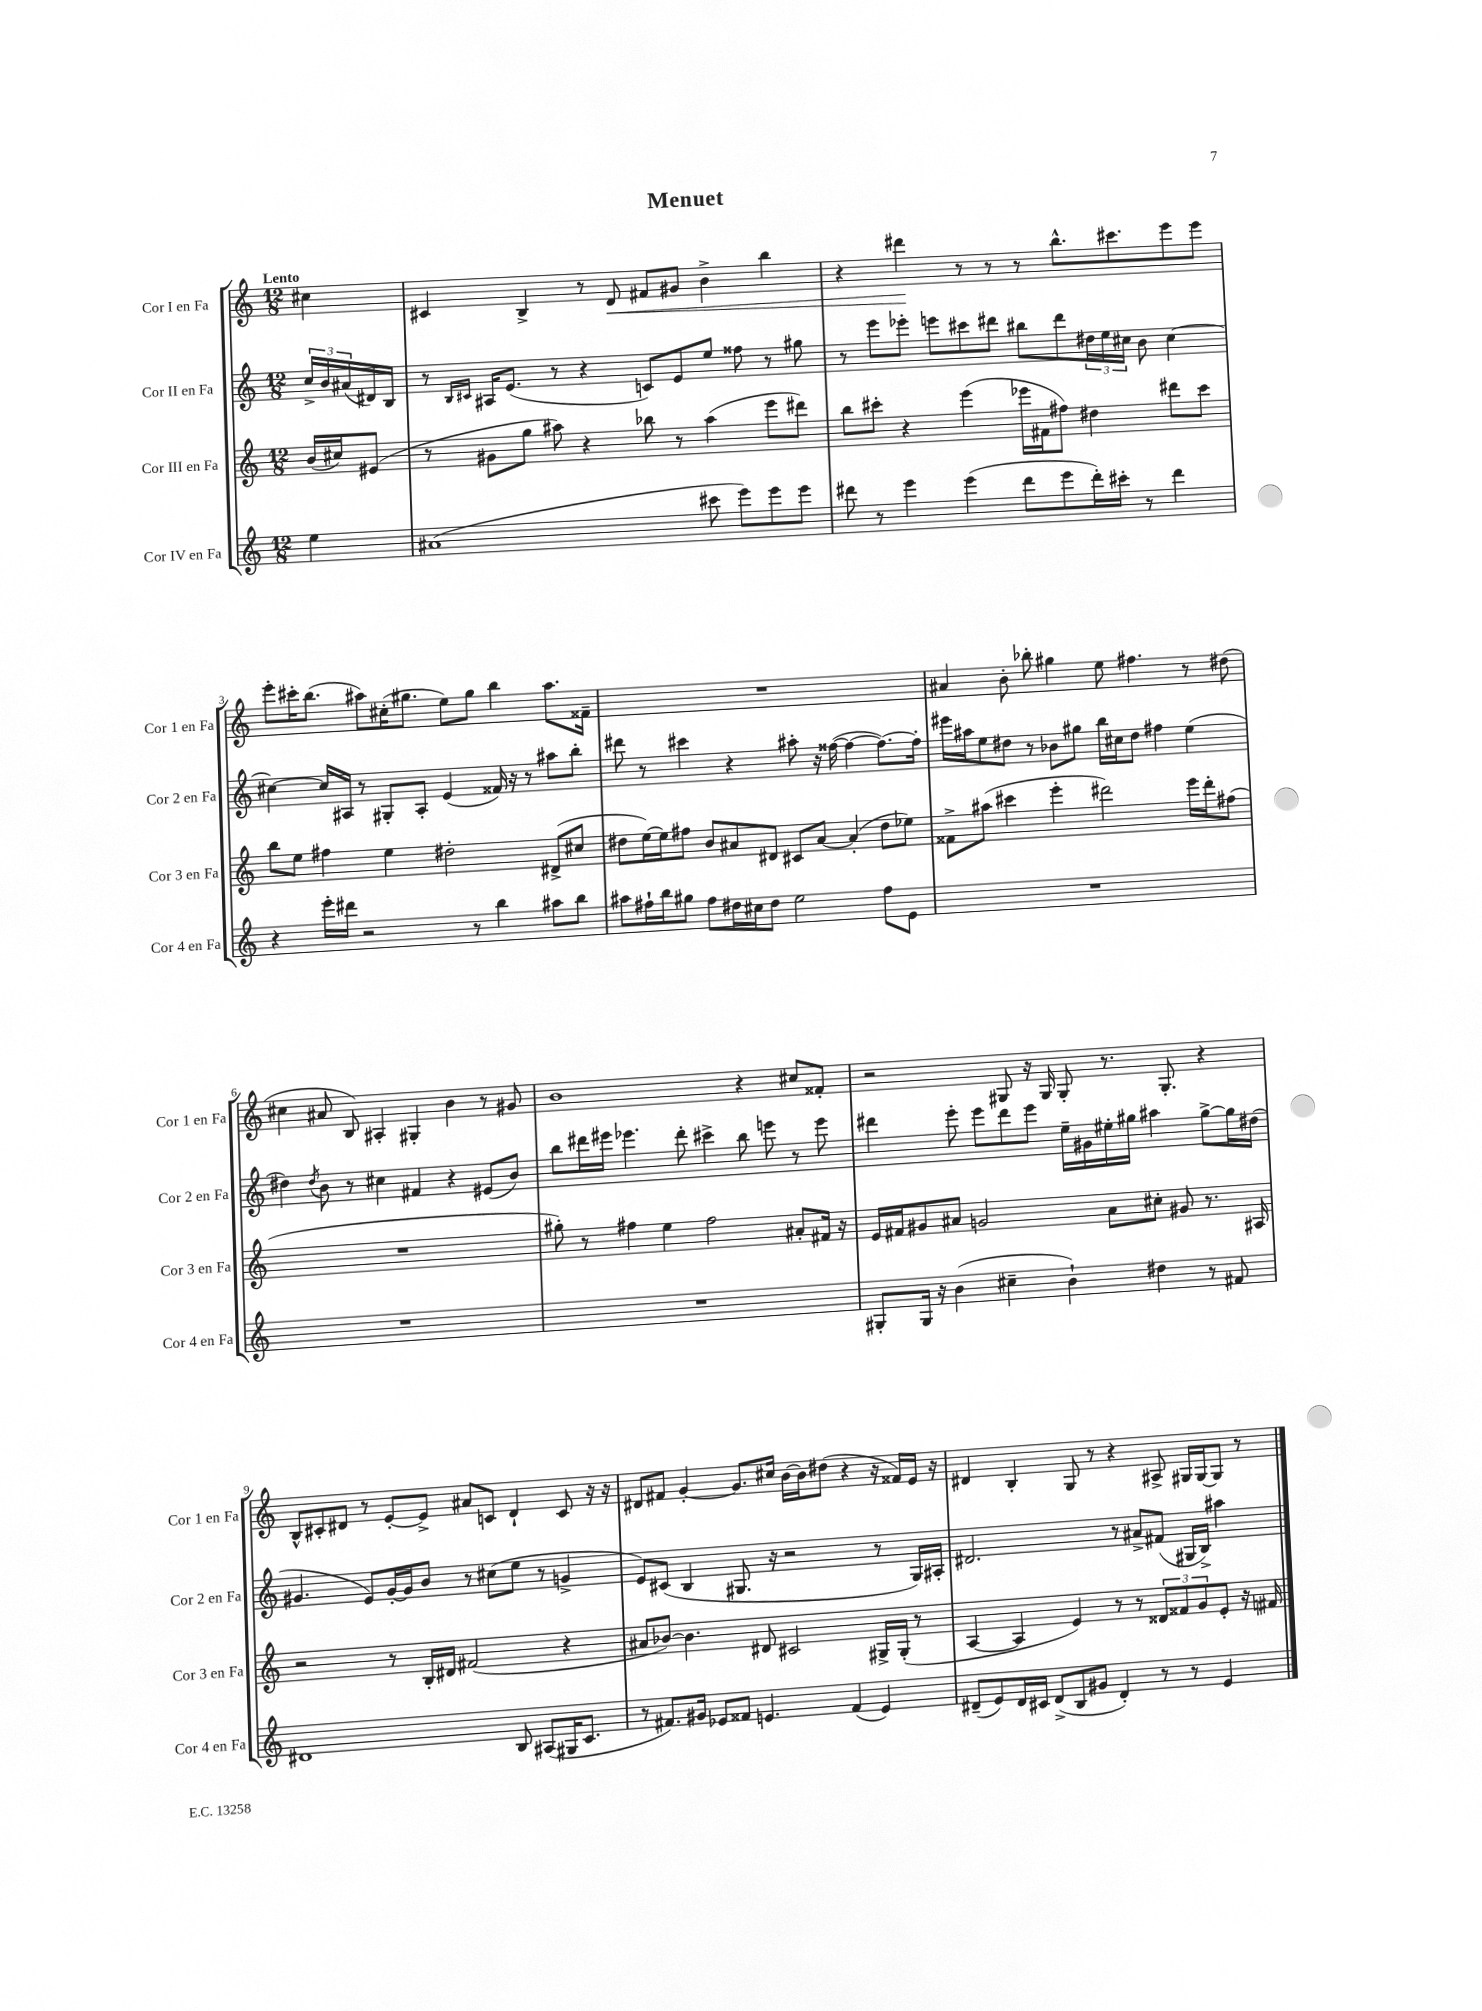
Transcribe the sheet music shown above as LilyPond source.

\header { title = "Menuet" }
<<
\new StaffGroup <<
\new Staff = "s0" \with { instrumentName = "Cor I en Fa" shortInstrumentName = "Cor 1 en Fa" } {
    \clef treble \key c \major \numericTimeSignature \time 12/8 \partial 4 \tempo "Lento"
    cis''4 |
    cis'4 b4-> r8 d'8\< fis'8 gis'8 b'4-> b''4 |
    r4 dis'''4\! r8 r8 r8 b''8.-^ cis'''8. e'''8 e'''8 |
    e'''8-. cis'''16-. b''8.( ais''8) cis''16-.( gis''8. e''8) gis''8 b''4 ais''8. fisis'16-- |
    R1. |
    ais'4 b'8-. bes''8-. gis''4 e''8 fis''4. r8 dis''8( |
    cis''4 ais'8 b8) ais4-. gis4-. b'4 r8 gis'8 |
    b'1 r4 cis''8 fisis'8-. |
    r2 gis8 r16 gis16 gis8-. r8. gis8.-. r4 |
    b8-^ cis'8-. dis'8 r8 e'8~-. e'8-> ais'8 c'8 dis'4-! c'8 r16 r16 |
    dis'8 fis'8 g'4~-. g'8. cis''16 b'16~ b'16 dis''8( r4 r16 fisis'16) e'16 r16 |
    dis'4 b4-. g8 r8 r4 ais8-> gis16 gis16~ gis8 r8 \bar "|." |
}
\new Staff = "s1" \with { instrumentName = "Cor II en Fa" shortInstrumentName = "Cor 2 en Fa" } {
    \clef treble \key c \major \numericTimeSignature \time 12/8 \partial 4
    \tuplet 3/2 { c''16-> b'16 ais'16( } dis'16) b16 |
    r8 \grace { b16 cis'16 } ais16 e'8.( r8 r4 c'8) e'8 e''8 fisis''8 r8 gis''8 |
    r8 e'''8 ees'''8-. e'''8 cis'''8 dis'''8 bis''8 dis'''8 \tuplet 3/2 { dis''16 e''16 cis''16 } b'8 cis''4~ |
    cis''4~ cis''16 ais16 r8 gis8-. ais8-. e'4( fisis'16) r16 r8 ais''8 b''8-. |
    dis'''8 r8 cis'''4 r4 ais''8-. r16 fisis''16~( fisis''4~ fisis''8.~) fisis''16-. |
    eis'''16 ais''16 e''8 dis''8 r8 bes'8 gis''8 b''16 cis''16 dis''8 fis''4 e''4( |
    dis''4) \acciaccatura { dis''8 } b'8 r8 cis''4 fis'4 r4 eis'8( b'8) |
    b''8 dis'''16 eis'''16 ees'''4. dis'''8-. cis'''4-> b''8 e'''8 r8 e'''8 |
    dis'''4 e'''8-. e'''8 dis'''8 e'''8 e''16-- gis'16 eis''16-. gis''16 ais''4 gis''8~-> gis''16 dis''16( |
    gis'4. e'8) gis'16~-. gis'16 b'8 r8 cis''8( e''8 r8 g'4-> |
    e'8) cis'8( b4 gis8. r16 r2 r8 gis16) ais16-. |
    dis'2. r8 ais'8-> fis'8( gis16 b16->) ais''4 \bar "|." |
}
\new Staff = "s2" \with { instrumentName = "Cor III en Fa" shortInstrumentName = "Cor 3 en Fa" } {
    \clef treble \key c \major \numericTimeSignature \time 12/8 \partial 4
    b'16( cis''16) eis'8( |
    r8 gis'8 g''8 ais''8) r4 bes''8 r8 ais''4( e'''8 dis'''8) |
    b''8 cis'''8-. r4 e'''4( ees'''16 fis'16 fis''8) dis''4 dis'''8 cis'''8 |
    b''8 e''8 fis''4 e''4 dis''2-. dis'8->( cis''8 |
    dis''8 e''16~) e''16 fis''8 b'8 ais'8 dis'8 cis'8 ais'8~ ais'4-.( dis''8 ees''8) |
    fisis'8-> ais''8( cis'''4 e'''4-. dis'''2) e'''16 dis'''16-. fis''8( |
    R1. |
    gis''8-.) r8 fis''4 e''4 fis''2 ais'8-. fis'16 r16 |
    e'16 fis'16 gis'8 ais'8 g'2 ais'8 cis''8-. gis'8 r8. ais16 |
    r2 r8 b16-. dis'16 fis'2( r4 |
    ais'8 bes'8~) bes'4. dis'8 cis'2 gis16-> gis16-.( r8 |
    a4~ a4 e'4) r8 r8 \tuplet 3/2 { disis'8 fisis'8 g'8 } e'8-. r16 fis'16 \bar "|." |
}
\new Staff = "s3" \with { instrumentName = "Cor IV en Fa" shortInstrumentName = "Cor 4 en Fa" } {
    \clef treble \key c \major \numericTimeSignature \time 12/8 \partial 4
    e''4 |
    ais'1( cis'''8 e'''8) e'''8 e'''8 |
    dis'''8 r8 e'''4 e'''4( dis'''8 e'''8 dis'''16-.) cis'''16-. r8 dis'''4 |
    r4 e'''16-. dis'''16 r2 r8 b''4 ais''8 b''8 |
    ais''8 fis''16-! b''16 gis''8 fis''8 dis''16 cis''16 dis''8 e''2 fis''8 e'8 |
    R1. |
    R1. |
    R1. |
    gis8-. gis16 r16 b'4( cis''4-- b'4-!) dis''4 r8 fis'8 |
    dis'1 b8 ais8( gis16 c'8. |
    r8 fis'8.) gis'16 ees'8 fisis'8 e'4. fisis'4( e'4) |
    dis'8--( e'8) dis'16 cis'16 dis'8->( b8 gis'8 dis'4-.) r8 r8 e'4 \bar "|." |
}
>>
>>
